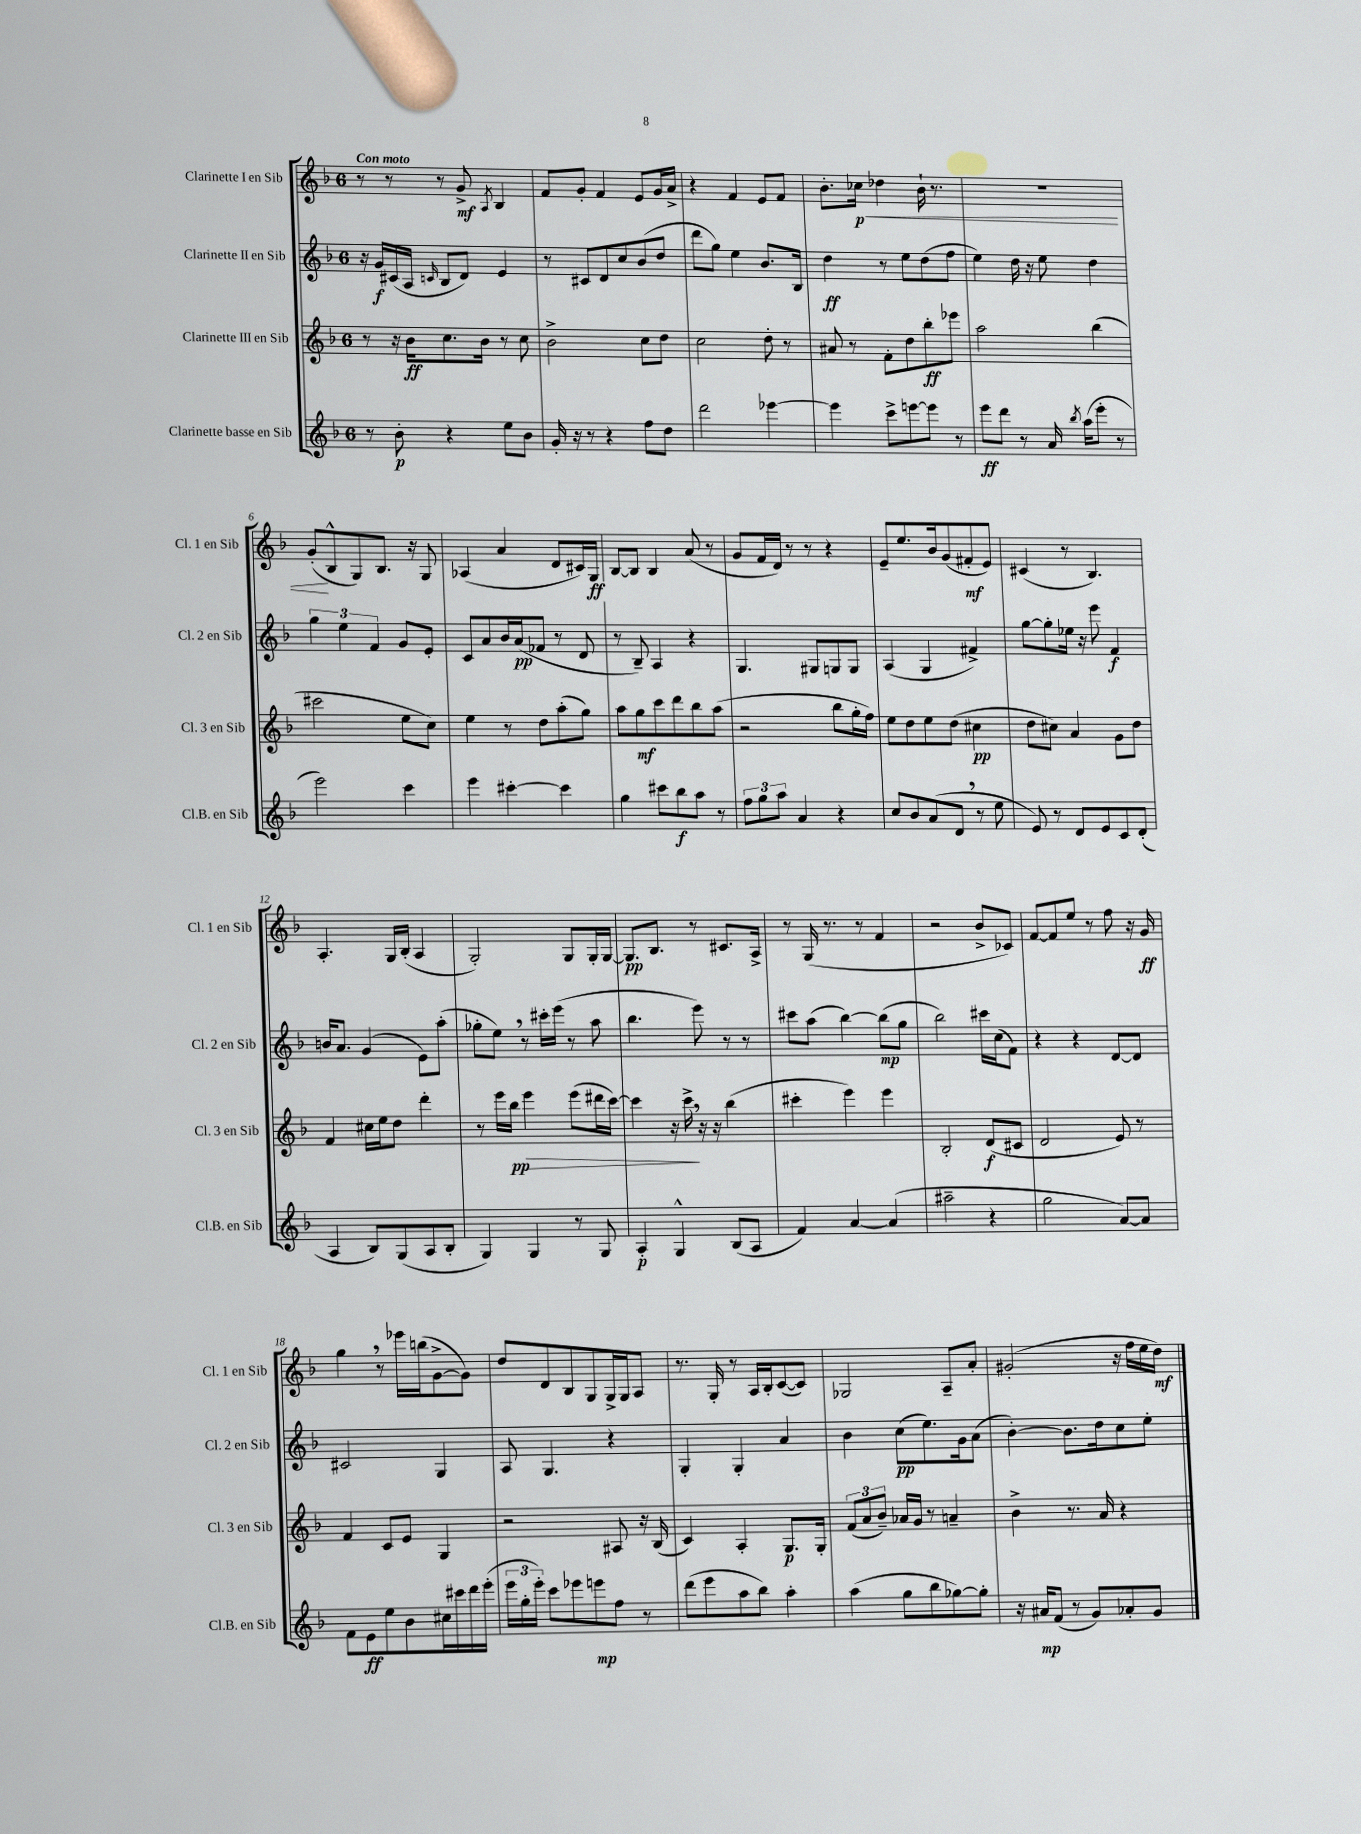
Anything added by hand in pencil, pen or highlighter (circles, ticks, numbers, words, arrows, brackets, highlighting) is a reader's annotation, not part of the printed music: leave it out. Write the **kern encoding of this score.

**kern	**kern	**kern	**kern
*staff4	*staff3	*staff2	*staff1
*clefG2	*clefG2	*clefG2	*clefG2
*k[b-]	*k[b-]	*k[b-]	*k[b-]
*M6/8	*M6/8	*M6/8	*M6/8
8r	8r	16r	8r
.	.	16g/LL	.
8b-'\	16r	(16c#/	8r
.	16b-\LK	16A/JJ	.
.	.	16qqc/	.
4r	8.cc\	8B-/L	8r
.	.	8d/J)	8g^/
.	16b-\Jk	.	.
.	.	.	8qA/
8ee\L	8r	4e/	4B-/
8b-\J	8cc\	.	.
=	=	=	=
16g'/	2b-^\	8r	8f/L
16r	.	.	.
8r	.	8c#/L	8g'/J
4r	.	8d/	4f/
.	.	8cc/	.
8ff\L	8cc\L	(8b-/	8e/L
8dd\J	8dd\J	8dd/J	16g/L
.	.	.	16a^/JJ
=	=	=	=
2ddd\	2cc\	8ddd\L	4r
.	.	8gg\J)	.
.	.	4ee\	4f/
[4eee-\	8dd'\	8.b-/L	8e/L
.	8r	.	8f/J
.	.	16B-/Jk	.
=	=	=	=
4eee-\]	8a#/	4dd\	8.b-'\L
.	8r	.	.
.	.	.	16cc-\Jk
8ccc^\L	8f'\L	8r	4dd-\
[8eee\	8dd\	8ee\L	.
8eee\]J	8bb-'\	(8dd\	16b-`\
.	.	.	8.r
8r	8eee-\J	8ff\J	.
=	=	=	=
8eee\L	2aa\	4ee\)	2.r
8ddd\J	.	.	.
8r	.	16dd\	.
.	.	16r	.
16a/	.	8ee\	.
8qbb-/	.	.	.
(16aa\LK	.	.	.
8eee'\J	(4bb-\	4dd\	.
8r	.	.	.
=	=	=	=
2eee\)	2ccc#\	6gg\	(8g'/L
.	.	.	8B-^^/
.	.	6ee\	.
.	.	.	8G/)
.	.	6f/	.
.	.	.	8.B-/J
4ccc\	8ee\L	8g/L	.
.	.	.	16r
.	8cc\J)	8e'/J	8G/
=	=	=	=
4eee\	4ee\	8c/L	(4A-/
.	.	8a/	.
[4ccc#'\	8r	16b-/L	4a/
.	.	(16a/J	.
.	8dd\L	8f-/J	.
4ccc#\]	(8aa'\	8r	8d/L
.	8gg\J)	8d/	16c#/L)
.	.	.	16G/JJ
=	=	=	=
4gg\	8aa\L	8r	[8B-/L
.	8gg\	8B-~/)	8B-/]J
8ccc#\L	8ccc\	4A/	4B-/
8bb-\	8ddd\	.	.
8aa\J	8bb-\	4r	(8a/
8r	(8aa\J	.	8r
=	=	=	=
12ff\L	2r	4.G/	8g/L
12gg\	.	.	.
.	.	.	16f/L
12aa\J	.	.	.
.	.	.	16d/JJ)
4a/	.	.	8r
.	.	8G#/L	8r
4r	8bb-\L	8G/	4r
.	16gg'\L	8G/J	.
.	16ff\JJ)	.	.
=	=	=	=
8cc/L	8ee\L	(4A/	8e~/L
8b-/	8dd\	.	8.ee/
(8a/	8ee\	4G/	.
.	.	.	16b-/k
8d/J	(8dd\J	.	(8g/
8r	4cc#\	4f#^/)	8f#'/
8ee\	.	.	8e/J)
=	=	=	=
8e/)	8dd\L	[8gg\L	(4c#/
8r	8cc#\J)	8gg'\]	.
8d/L	4a/	16ee-\Jk	8r
.	.	16r	.
8e/	.	8eee\	4.B-/)
8c/	8g\L	4f/	.
(8d'/J	8dd\J	.	.
=	=	=	=
4A/	4f/	16b/LK	4.A'/
.	.	8.a/J	.
8B-/L)	16cc#\LL	(4g/	.
.	16ee\J	.	.
(8G/	8dd\J	.	16G/LL
.	.	.	(16B-'/JJ
8A/	4ddd'\	8e\L)	4A/
8B-'/J	.	(8aa'\J	.
=	=	=	=
4G/)	8r	8gg-'\L	2G'/)
.	16eee\LL	8ee\J)	.
.	16bb-\JJ	.	.
4G/	4eee\	8r	.
.	.	16ccc#'\LL	.
.	.	(16eee\JJ	.
8r	(8eee\L	8r	8G/L
8G/	16ddd#\L	8aa\	16G'/L
.	[16ccc\JJ)	.	[16G/JJ
=	=	=	=
4A'/	4ccc\]	4.bb-\	8.G/]L
.	.	.	8.B-/J
4G^^/	16r	.	.
.	16ccc^\	.	.
.	16r	8eee\)	8r
.	16r	.	.
(8B-/L	(4bb-\	8r	8.c#/L
8A/J	.	8r	.
.	.	.	16A^/Jk
=	=	=	=
4f/)	4ccc#'\	8ccc#\L	8r
.	.	(8aa\J	(16G/
.	.	.	8.r
[4a/	4eee\)	[4bb-\)	.
.	.	.	8r
(4a/]	4eee\	(8bb-\]L	4f/
.	.	8gg\J	.
=	=	=	=
2aa#~\	2B-'/	2bb-\)	2r
4r	(8d/L	16ccc#\LL	8b-^/L
.	.	(16cc\J	.
.	8c#/J	8f\J)	8c-/J)
=	=	=	=
2gg\	2d/	4r	[8f/L
.	.	.	8f/]
.	.	4r	8ee/J
.	.	.	8r
[8a/L)	8e/)	[8d/L	8ff\
8a/]J	8r	8d/]J	16r
.	.	.	16g/
=	=	=	=
8f\L	4f/	2c#/	4gg\
8e\	.	.	.
8ee\	8c/L	.	8r
8b-\	8e/J	.	16eee-\LL
.	.	.	(16bb\J
16cc#\L	4G/	4G/	[8g^\
16ccc#\	.	.	.
16ddd\	.	.	8g\]J)
(16eee'\JJ	.	.	.
=	=	=	=
24eee\LL	2r	8A/	8dd/L
24gg'\	.	.	.
24eee'\JJ)	.	.	.
8ccc\L	.	4.G/	8d/
8eee-\	.	.	8B-/
8eee\	.	.	8G/
8ff\J	8A#/	4r	16G^/L
.	.	.	16G/J
8r	16r	.	8A/J
.	(16B-/	.	.
=	=	=	=
(8ddd\L	4c/)	4G'/	8.r
8eee\	.	.	.
.	.	.	16G'/
8aa\	4A'/	4G'/	8r
8bb-\J)	.	.	16A/LL
.	.	.	16B-'/J
4aa'\	8.G/L	4a/	([8c/
.	.	.	8c/]J)
.	16G'/Jk	.	.
=	=	=	=
(4aa\	(12f/L	4b-\	2G-/
.	12a/	.	.
.	12b-~/J)	.	.
8gg\L	16a-/LL	(8cc\L	.
.	16g/JJ	.	.
8bb-\	8r	8.ee\)	.
[8gg-\)	4a~/	.	8A~/L
.	.	16g\k	.
8gg-'\]J	.	(8a\J	8a'/J
=	=	=	=
16r	4b-^\	[4b-'\)	(2g#'/
16a#/LK	.	.	.
(8f/J	.	.	.
8r	8.r	8.b-\]L	.
8g/L)	.	.	.
.	16a/	16dd\k	.
8a-'/	4r	8cc\	16r
.	.	.	16ff\LL
8g/J	.	8ee'\J	16ee\
.	.	.	16dd\JJ)
==	==	==	==
*-	*-	*-	*-
